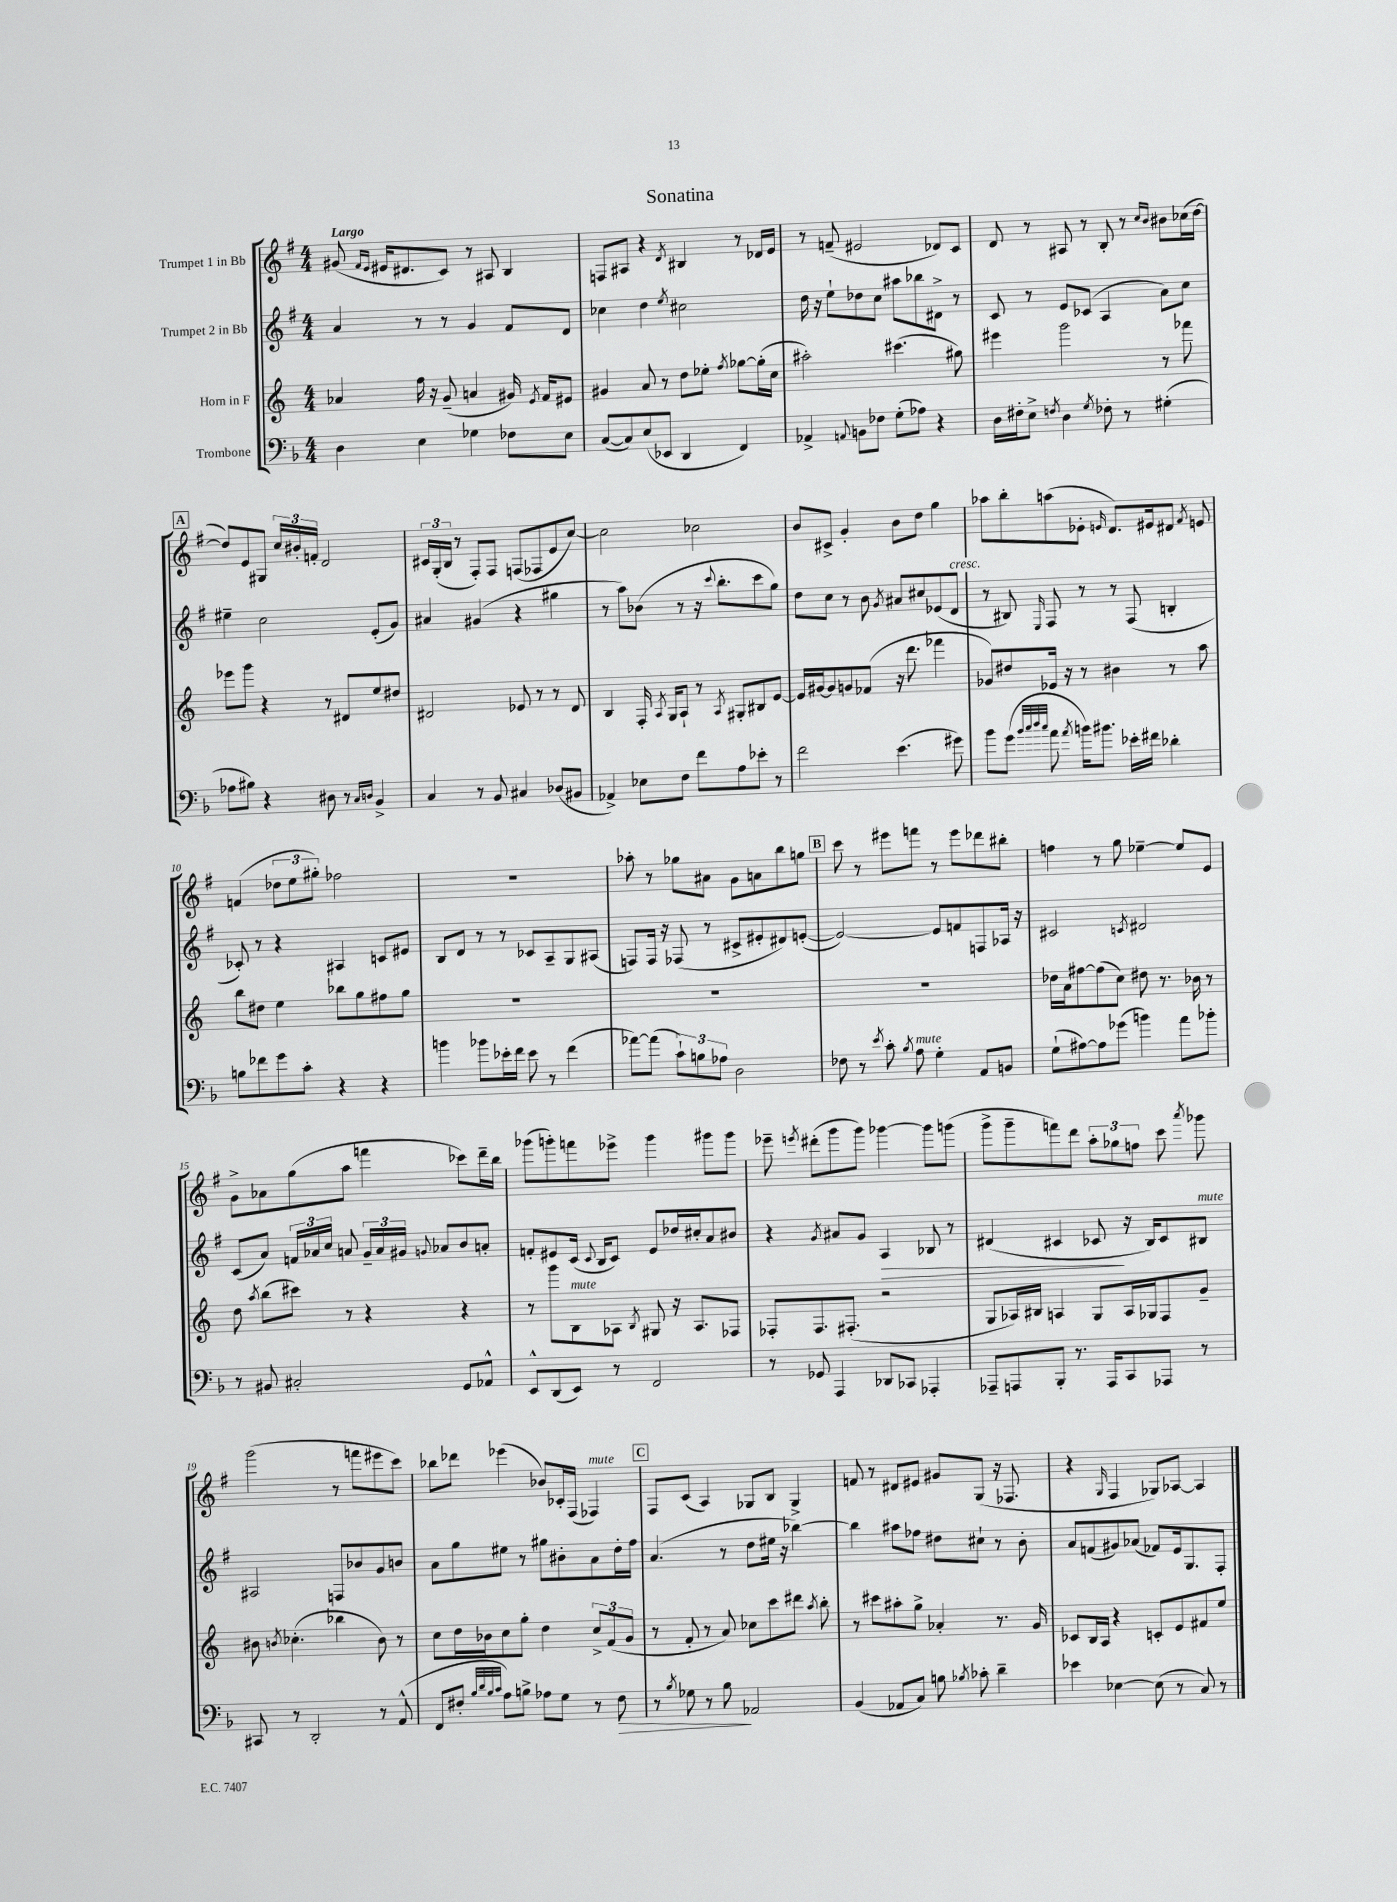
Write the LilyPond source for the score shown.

\header { title = "Sonatina" }
<<
\new StaffGroup <<
\new Staff = "s0" \with { instrumentName = "Trumpet 1 in Bb" } {
    \clef treble \key g \major \numericTimeSignature \time 4/4 \tempo "Largo"
    \autoBeamOff gis'8( \grace { fis'16[ e'16] } eis'16[ dis'8. c'8]) r8 ais8 b4 |
    f8[ ais8] r4 \acciaccatura { d'8 } bis4 r8 des'16[ e'16] |
    r8 f'8--( eis'2 des'8[) c'8] |
    d'8 r8 ais8 r8 b8-. r8 \grace { c''16[ b'16] } bis'8[ ces''16( d''16]~ |
    \mark \markup { \box "A" } d''8[) e'8 gis8] \tuplet 3/2 { c''16[ bis'16-. f'16]-. } d'2 |
    \tuplet 3/2 { cis'16[ g16-.( b16] } r8 fis8[-.) fis8] f8[( fes8 e'8 c''8]~) |
    c''2 ces''2 |
    b'8[ cis'8]-> g'4-. b'8[ d''8] g''4 |
    aes''8[ b''8-. a''8( ees'8]-. \grace { e'16 } d'8.[) eis'16 dis'8] \acciaccatura { fis'8 } e'8 |
    f'4( \tuplet 3/2 { des''8[ e''8 gis''8]-.) } fes''2 |
    R1 |
    aes''8-. r8 ges''8[ ais'8] g'8[ a'8 b''8 g''8] |
    \mark \markup { \box "B" } c'''8 r8 eis'''8[ f'''8] r8 eis'''8[ des'''8 bis''8]-. |
    f''4 r8 g''8 ees''4~-- ees''8[ e'8] |
    g'8[-> aes'8 g''8( a''8] f'''4 ces'''8[) d'''16-- b''16] |
    ges'''8[( g'''8-.) f'''8 ees'''8]-> g'''4 gis'''8[ gis'''8] |
    ees'''8-- \acciaccatura { e'''8 } dis'''8[-.( g'''8 g'''8]) ges'''4~ ges'''8[ g'''8]( |
    g'''8[-> g'''8-- f'''8) d'''8] \tuplet 3/2 { a''8[-. ges''8 f''8] } c'''8 \acciaccatura { a'''8 } ges'''8 |
    g'''2( r8 f'''8[ eis'''8 c'''8]) |
    bes''8[ des'''8] ees'''4( bes'8[) ces'16-. fis16]( fes4^\markup { \italic "mute" }) |
    \mark \markup { \box "C" } fis8[ c'8]( a4) ges8[ b8] ges4-> |
    f'8 r8 dis'8[ eis'8] gis'8[ g8]( r16 fes8. |
    r4 \grace { g16 } fis4 ges8[) aes8]~ aes4 \bar "|." |
}
\new Staff = "s1" \with { instrumentName = "Trumpet 2 in Bb" } {
    \clef treble \key g \major \numericTimeSignature \time 4/4
    \autoBeamOff a'4 r8 r8 g'4 fis'8[ d'8] |
    ces''4 d''4 \acciaccatura { e''8 } cis''2 |
    d''16 r16 e''8[-! des''8 c''8] ais''8[ bes''8 dis'8]-> r8 |
    c'8 r8 e'8[ ces'8]( a4 a'8[) c''8] |
    \mark \markup { \box "A" } eis''4-- c''2 e'8[-.( g'8]) |
    ais'4 gis'4( r4 gis''4 |
    r8 a''8[) bes'8]( r8 r16 \appoggiatura { c'''8 } b''8.[-. c'''8 g''8]) |
    d''8[ c''8] r8 b'8 \acciaccatura { g'8 } ais'8[ cis''8 ees'8( d'8]^\markup { \italic "cresc." } |
    r8 bis8) \grace { e16 } fis8 r8 r8 fis8( b4-. |
    ces'8-.) r8 r4 ais4 c'8[ eis'8] |
    b8[ d'8] r8 r8 ces'8[ a8-- g8 ais8]( |
    f8[) f16] r16 fes8( r8 cis'8[-> eis'8-. dis'8) e'8]~-.( |
    \mark \markup { \box "B" } e'2~) e'8[ f'8 f8 aes16] r16 |
    cis'2 \acciaccatura { c'8 } dis'2 |
    c'8[( a'8]) \tuplet 3/2 { f'16[ aes'16 c''16] } a'8 \tuplet 3/2 { g'16[-- a'16 gis'16] } \appoggiatura { g'8 } aes'8[ b'8 a'8]-. |
    f'8[-. eis'8 c'16]( \appoggiatura { c'8 } b16[ c'8]) eis'8[ des''16 cis''16-. a'8 bis'8] |
    r4 \acciaccatura { g'8 } ais'8[ g'8] a4\> bes8 r8 |
    dis'4( cis'4 ces'8\! r16 b16[) ces'8 bis8]^\markup { \italic "mute" } |
    ais2 f8[ bes'8 g'8 b'8] |
    a'8[ g''8 eis''8] r8 gis''8[ bis'8-. a'8 d''16-. fis''16] |
    \mark \markup { \box "C" } a'4.( r8 d''8[ eis''16] r16 bes''4~) |
    bes''4 ais''8[ fes''8] dis''8[ cis''8]-! r8 b'8-. |
    a'8[ f'8( gis'8) aes'8]( fes'8[) e'16 g8. fis8]-. \bar "|." |
}
\new Staff = "s2" \with { instrumentName = "Horn in F" } {
    \clef treble \key c \major \numericTimeSignature \time 4/4
    \autoBeamOff aes'4 f''16 r16 g'8--( a'4 gis'16) \acciaccatura { e'8 } f'16[ eis'8] |
    gis'4 a'8 r8 d''8[ ees''8]-. \acciaccatura { f''8 } ges''8[~ ges''16-.( c''16] |
    ais''2-.) cis'''4.( gis''8) |
    eis'''4 g'''2 r8 fes'''8 |
    \mark \markup { \box "A" } ees'''8[ g'''8] r4 r8 dis'8[ e''8 dis''8] |
    dis'2 ees'8 r8 r8 dis'8 |
    b4 f16-. \acciaccatura { a8 } g16[ a8]-! r8 \acciaccatura { a8 } gis8[-. bis8 e'8]~ |
    e'16[ gis'16~ gis'8 g'8 fes'8]( r16 d'''8. fes'''4 |
    ges'8[) dis''8 ees'16] r16 r8 bis'4 r8 a''8 |
    b''8[ dis''8] e''4 bes''8[ g''8 fis''8 g''8] |
    R1 |
    R1 |
    \mark \markup { \box "B" } R1 |
    des''16[ a'16 fis''8~ fis''8( c''8]) dis''8 r8. bes'16 r8 |
    d''8 \acciaccatura { a''8 } b''8[( cis'''8]) r8 r4 r4 |
    r8 g'''8[ b8^\markup { \italic "mute" } aes8] \acciaccatura { b8 } gis8 r16 aes8.[ fes8] |
    fes8[-. fes8. fis8.]-.( r2 |
    g8[ aes16) bis16] a4 g8[ a16 ges16 f8 g'8]-- |
    bis'8 \acciaccatura { b'8 } ces''4.-.( bes''4 b'8) r8 |
    c''8[ d''16 bes'16 c''8 g''8]-. d''4 \tuplet 3/2 { c''8[-> f'8( g'8] } |
    \mark \markup { \box "C" } r8 f'8-. r8 a'8) ces''8[ c'''8 dis'''8] \acciaccatura { a''8 } b''8-. |
    r8 cis'''8[ ais''8-. g''8]-> aes'4-. r8. g'16 |
    ces'8[ b16 a16] r4 c'8[-. e'8 fis'8 e''8] \bar "|." |
}
\new Staff = "s3" \with { instrumentName = "Trombone" } {
    \clef bass \key f \major \numericTimeSignature \time 4/4
    \autoBeamOff d4 e4 ges4 fes8[ e8] |
    c8[~( c8) e8( ees,8] d,4 f,4) |
    aes,4-> \appoggiatura { a,8 } b,8[ fes8] g8[-.( aes8]) r4 |
    d16[ fis16-. e8]-> \acciaccatura { f8 } d4 \acciaccatura { g8 } fes8-. r8 gis4-.( |
    \mark \markup { \box "A" } aes8[ bis8]) r4 dis8 r8 \grace { c16[ d16] } bes,4-> |
    c4 r8 bes,8 cis4 des8[( bis,8] |
    aes,4->) ees8[ f8] f'8[ a8 ees'8]-. r8 |
    f'2 e'4.( gis'8) |
    bes'8[ g'8]( \grace { bes'32[ c''32 d''32 c''32] } a'8 \acciaccatura { a'8 } b'16[) bis'8.] ees'16[-. fis'16] des'4-. |
    b8[ fes'8 g'8 c'8]-. r4 r4 |
    b'4 bes'8[ ees'16-. f'16] ees'8 r8 f'4( |
    aes'8[~) aes'8]( \tuplet 3/2 { c'8[-!) b8 aes8] } d2 |
    \mark \markup { \box "B" } fes8 r8 \acciaccatura { e'8 } c'8-. \acciaccatura { bes8 } a8^\markup { \italic "mute" } g4-. a,8[ b,8] |
    g8[-!( ais8~) ais8 ges'8]( b'4) a'8[ bes'8]-. |
    r8 bis,8 cis2-. g,8[ aes,8]-^ |
    e,8[-^ d,8( e,8]) r8 f,2 |
    r8 ges,8 a,,4 des,8[ ces,8] aes,,4-. |
    aes,,8[-- a,,8 bes,,8]-. r8. a,,16[ c,8 aes,,8] r8 |
    cis,8 r8 d,2-. r8 a,8-^( |
    f,8[ fis8]-. \grace { bes32[ d'32 bes32 c'32] } a8[) b8]-> aes8[ g8] r8 fis8\> |
    \mark \markup { \box "C" } r8 \acciaccatura { bes8 } ges8 r8 bes8\! aes,2 |
    bes,4( aes,8[ c8]) b8 \acciaccatura { bes8 } ces'8-. d'4-- |
    ees'4 ees4~ ees8( r8 c8) r8 \bar "|." |
}
>>
>>
